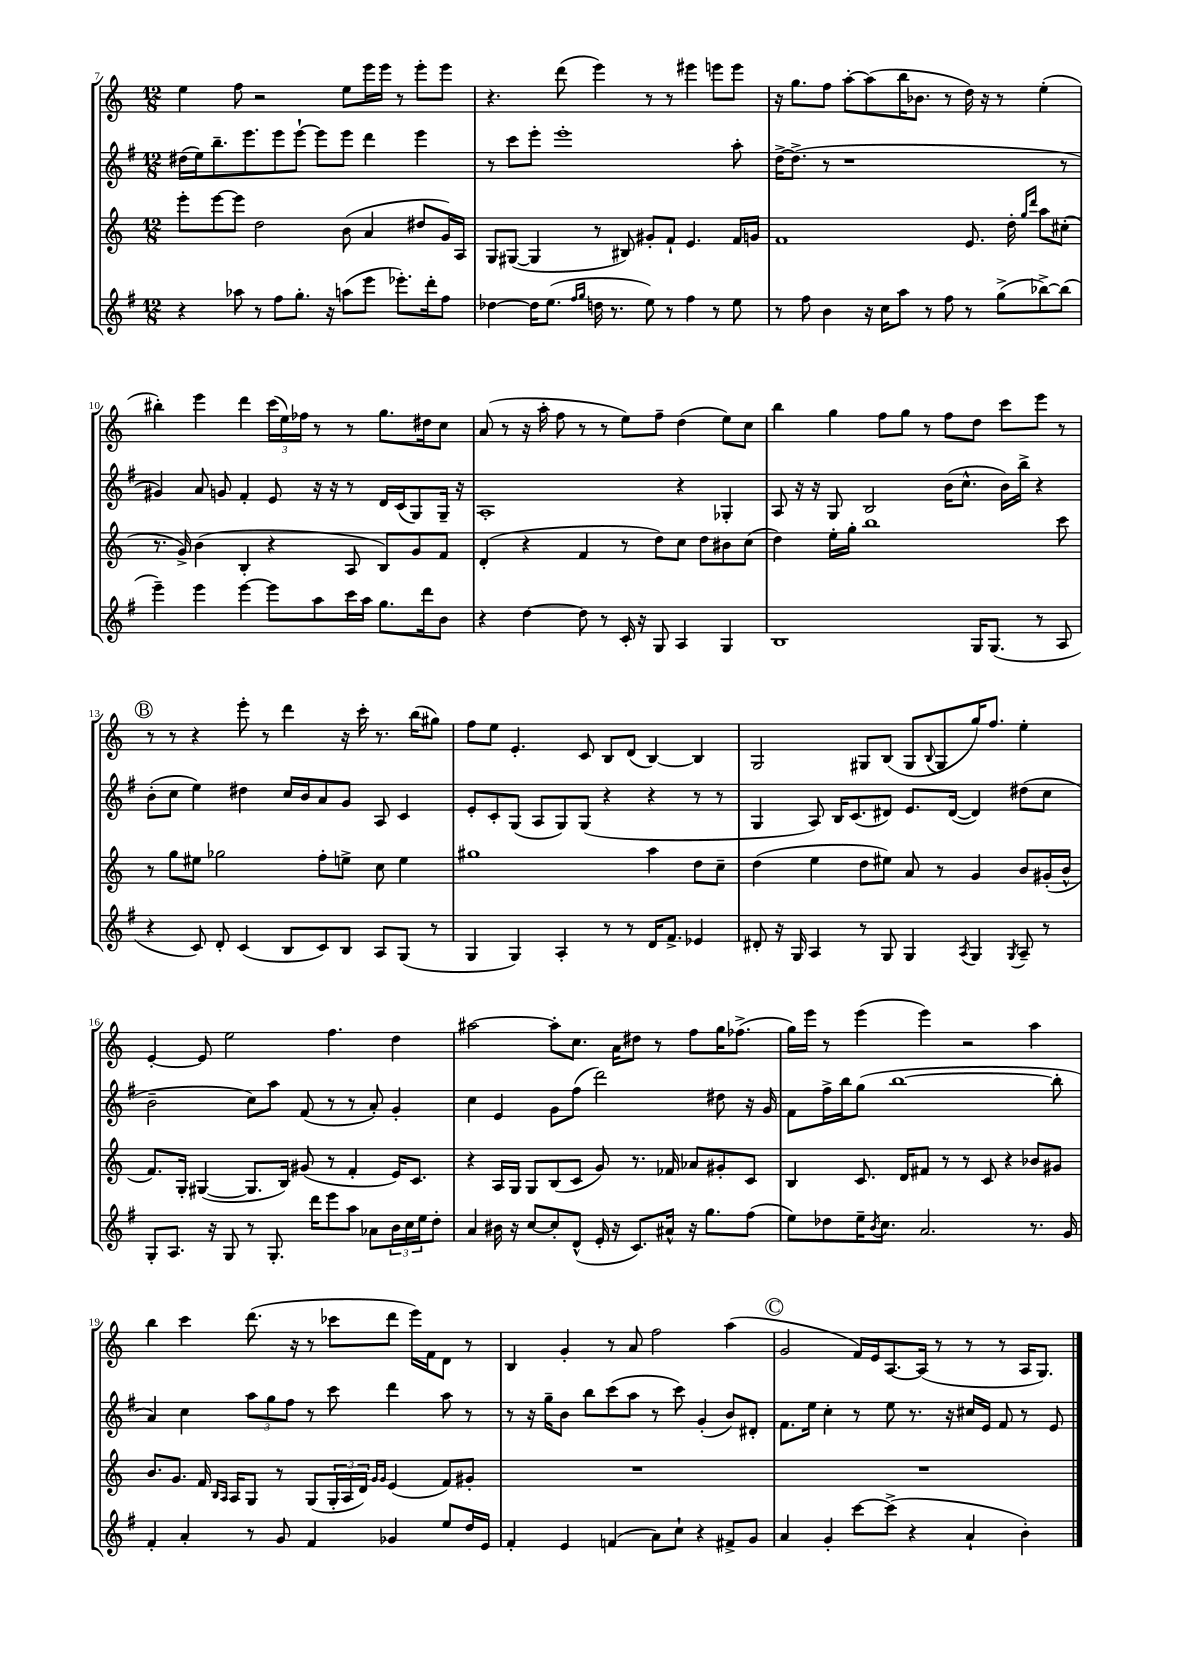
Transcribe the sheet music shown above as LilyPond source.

<<
\new StaffGroup <<
\new Staff = "s0" {
    \clef treble \key c \major \numericTimeSignature \time 12/8
    e''4 f''8 r2 e''8 e'''16 e'''16 r8 e'''8-. e'''8 |
    r4. d'''8( e'''4) r8 r8 eis'''4 e'''8 e'''8 |
    r16 g''8. f''8 a''8~-. a''8( b''16 bes'8. r8 d''16) r16 r8 e''4-.( |
    bis''4-.) e'''4 d'''4 \tuplet 3/2 { c'''16( e''16) fes''16 } r8 r8 g''8. dis''16 c''8 |
    a'8( r8 r16 a''16-. f''8 r8 r8 e''8) f''8-- d''4( e''8) c''8 |
    b''4 g''4 f''8 g''8 r8 f''8 d''8 c'''8 e'''8 r8 |
    \mark \markup { \circle "B" } r8 r8 r4 e'''8-. r8 d'''4 r16 c'''16-. r8. b''16( gis''8) |
    f''8 e''8 e'4.-. c'8 b8 d'8( b4~) b4 |
    g2 gis8 b8( gis8 \appoggiatura { b8 } gis8 g''16) f''8. e''4-. |
    e'4~-. e'8 e''2 f''4. d''4 |
    ais''2~ ais''8-. c''8. a'16 dis''8 r8 f''8 g''16 fes''8.->( |
    g''16) e'''16 r8 e'''4( e'''4) r2 a''4 |
    b''4 c'''4 d'''8.( r16 r8 ces'''8 d'''8 e'''16) f'16 d'8 r8 |
    b4 g'4-. r8 a'8 f''2 a''4( |
    \mark \markup { \circle "C" } g'2 f'16) e'16 a8.~ a16( r8 r8 r8 a16 g8.) \bar "|." |
}
\new Staff = "s1" {
    \clef treble \key g \major \numericTimeSignature \time 12/8
    dis''16( e''16) b''8.-- e'''8. e'''8 e'''8~-! e'''8 e'''8 d'''4 e'''4 |
    r8 c'''8 e'''8-. e'''1-. a''8-. |
    d''16~-> d''8.->( r8 r1 r8 |
    gis'4) a'8 g'8 fis'4-. e'8 r16 r16 r8 d'16 c'16( g8) g16-- r16 |
    a1-. r4 ges4-. |
    a8 r16 r16 g8 b2 b'16( c''8.-^ b'16) b''16-> r4 |
    \mark \markup { \circle "B" } b'8-.( c''8 e''4) dis''4 c''16 b'16 a'8 g'8 a8 c'4 |
    e'8-. c'8-. g8( a8 g8) g8( r4 r4 r8 r8 |
    g4 a8) b16 c'8.( dis'8) e'8. dis'16~( dis'4) dis''8( c''8 |
    b'2-- c''8) a''8 fis'8( r8 r8 a'8-.) g'4-. |
    c''4 e'4 g'8 fis''8( d'''2) dis''8 r16 g'16 |
    fis'8 fis''16-> b''16 g''8( b''1~ b''8-. |
    a'4) c''4 \tuplet 3/2 { a''8 g''8 fis''8 } r8 c'''8 d'''4 a''8 r8 |
    r8 r16 g''16-- b'8 b''8 c'''8( a''8 r8 c'''8) g'4-.( b'8) dis'8-. |
    \mark \markup { \circle "C" } fis'8. e''16 c''4-. r8 e''8 r8. r16 cis''16 e'16 fis'8 r8 e'8 \bar "|." |
}
\new Staff = "s2" {
    \clef treble \key c \major \numericTimeSignature \time 12/8
    e'''8-. e'''8~ e'''8 d''2 b'8( a'4 dis''8 g'16) a16 |
    g8 gis8~( gis4 r8 bis8) gis'8-. f'8-! e'4. f'16 g'16 |
    f'1 e'8. d''16-. \grace { g''16 d'''16 } a''8 cis''8-.( |
    r8. g'16->) b'4( b4-. r4 a8 b8) g'8 f'8 |
    d'4-.( r4 f'4 r8 d''8) c''8 d''8 bis'8 c''8( |
    d''4) e''16-. g''16-. b''1 c'''8 |
    \mark \markup { \circle "B" } r8 g''8 eis''8 ges''2 f''8-. e''8-> c''8 e''4 |
    gis''1 a''4 d''8 c''8-- |
    d''4( e''4 d''8 eis''8) a'8 r8 g'4 b'8 gis'16-.( b'16-^ |
    f'8.) g16-. gis4~( gis8. b16) gis'8( r8 f'4-. e'16) c'8. |
    r4 a16 g16 g8 b8( c'8 g'8) r8. fes'16 aes'8 gis'8-. c'8 |
    b4 c'8. d'16 fis'8 r8 r8 c'8 r4 bes'8 gis'8 |
    b'8. g'8. f'16 \grace { b16 a16 } a16 g8 r8 g8( \tuplet 3/2 { g16-. a16 d'16) } \grace { g'16 g'16 } e'4( f'8) gis'8-. |
    R1. |
    \mark \markup { \circle "C" } R1. \bar "|." |
}
\new Staff = "s3" {
    \clef treble \key g \major \numericTimeSignature \time 12/8
    r4 aes''8 r8 fis''8 g''8.-. r16 a''8( e'''8 ees'''8.-.) d'''16-. fis''8 |
    des''4~ des''16 e''8.( \grace { fis''16 g''16 } d''16 r8. e''8) r8 fis''4 r8 e''8 |
    r8 fis''8 b'4 r16 c''16 a''8 r8 fis''8 r8 g''8->( bes''8~->) bes''8( |
    e'''4--) e'''4 e'''4~ e'''8 a''8 c'''16 a''16 g''8. d'''16 b'8 |
    r4 d''4~ d''8 r8 c'16-. r16 g8 a4 g4 |
    b1 g16 g8.( r8 a8 |
    \mark \markup { \circle "B" } r4 c'8) d'8-. c'4( b8 c'8) b8 a8 g8( r8 |
    g4 g4) a4-. r8 r8 d'16 fis'8.-> ees'4 |
    dis'8-. r16 g16 a4 r8 g8 g4 \acciaccatura { a8 } g4 \acciaccatura { g8 } a8-- r8 |
    g8-. a8. r16 g8 r8 g8.-. d'''16 e'''8 a''8 aes'8 \tuplet 3/2 { b'16 c''16 e''16 } d''8-. |
    a'4 bis'16 r16 c''8~ c''8-. d'8-^( e'16-. r16 c'8.) ais'16-^ r16 g''8. fis''8( |
    e''8) des''8 e''16-- \acciaccatura { b'8 } c''8. a'2. r8. g'16 |
    fis'4-. a'4-. r8 g'8 fis'4 ges'4 e''8 d''16 e'16 |
    fis'4-. e'4 f'4( a'8) c''8-! r4 fis'8-> g'8 |
    \mark \markup { \circle "C" } a'4 g'4-. c'''8~ c'''8->( r4 a'4-! b'4-.) \bar "|." |
}
>>
>>
\layout { \context { \Score currentBarNumber = #7 } }
